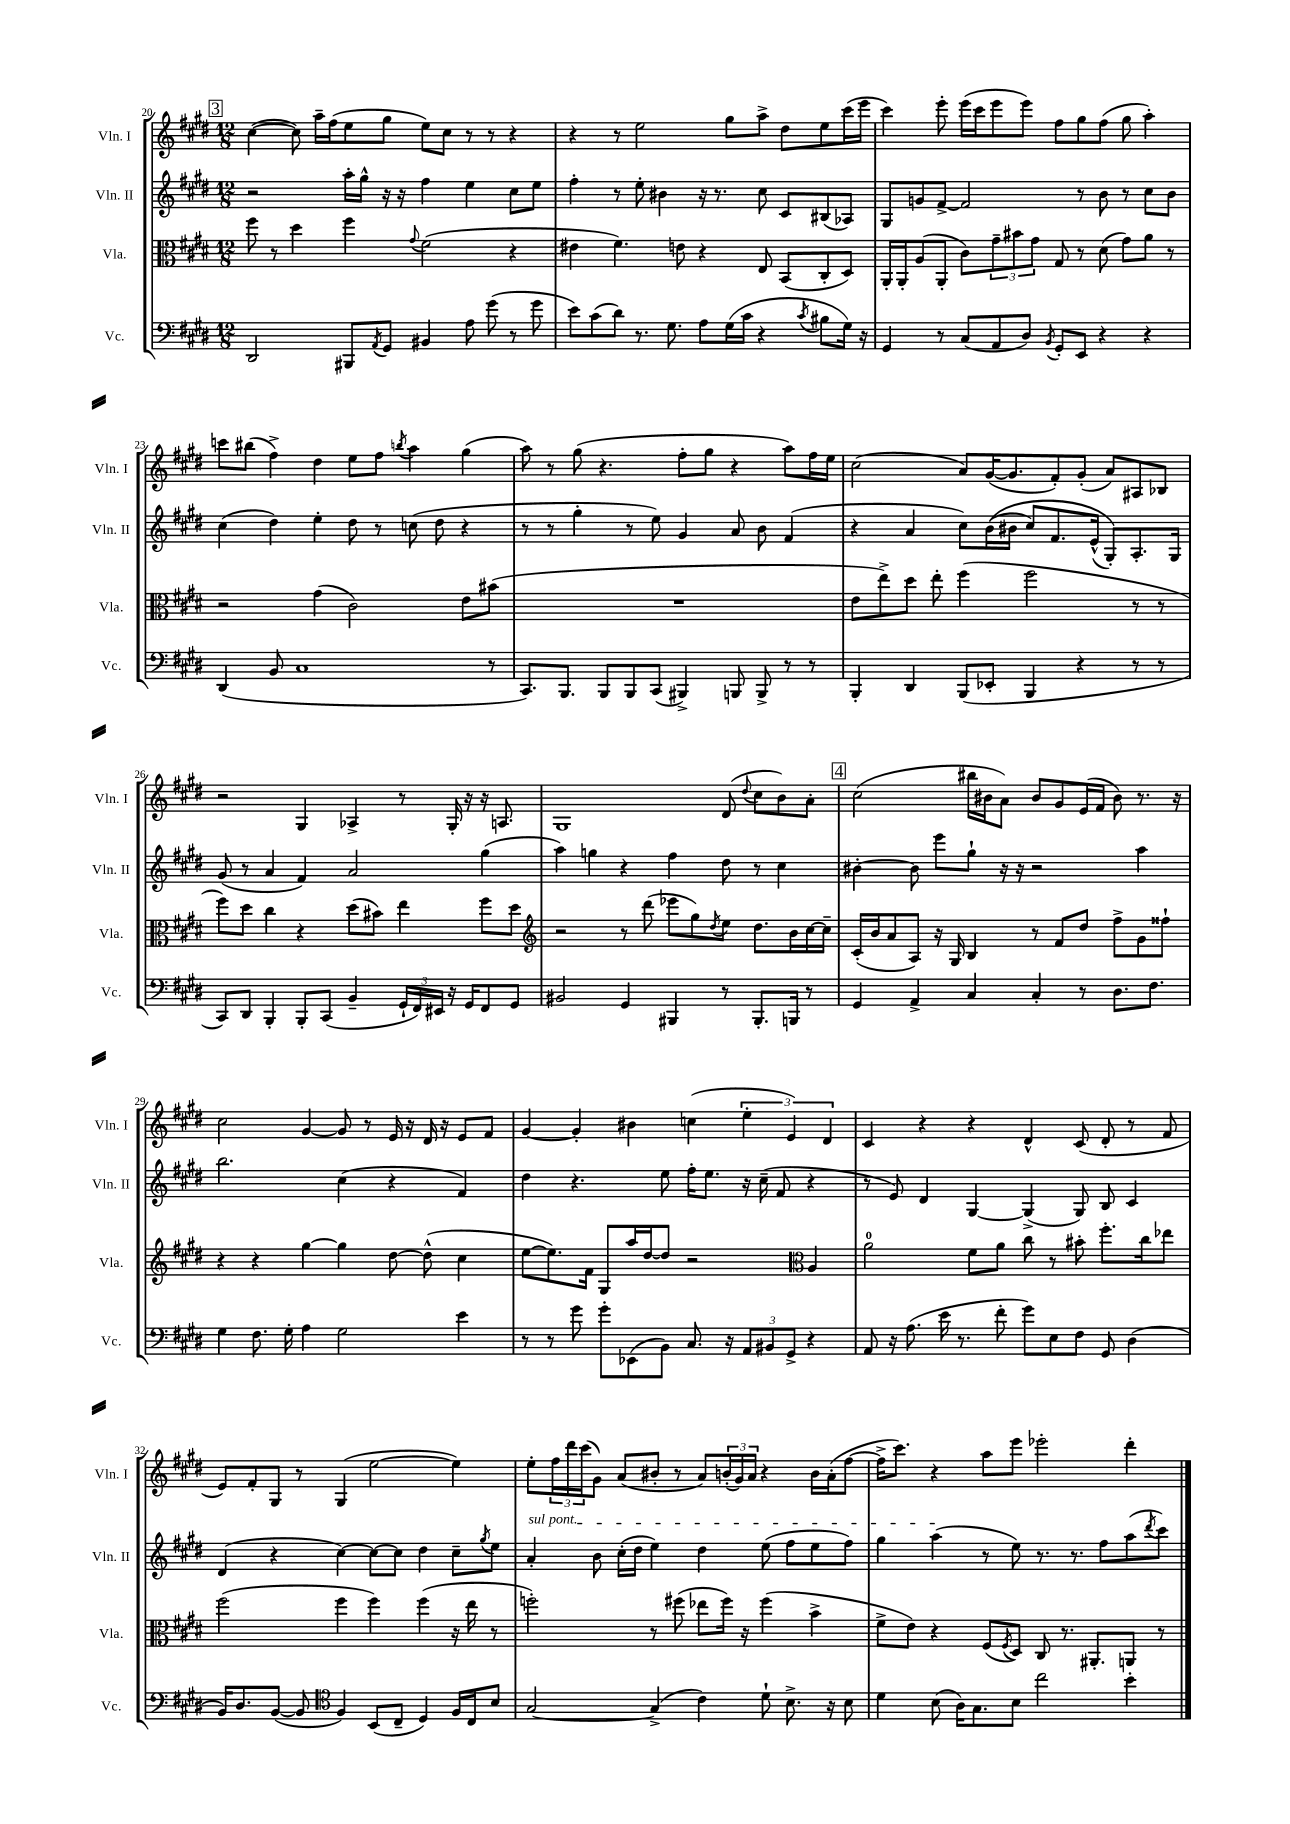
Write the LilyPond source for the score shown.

<<
\new StaffGroup <<
\new Staff = "s0" \with { instrumentName = "Vln. I" shortInstrumentName = "Vln. I" } {
    \clef treble \key e \major \numericTimeSignature \time 12/8
    \mark \markup { \box "3" } cis''4~( cis''8) a''16-- fis''16( e''8 gis''8 e''8) cis''8 r8 r8 r4 |
    r4 r8 e''2 gis''8 a''8-> dis''8 e''8 cis'''16( e'''16 |
    cis'''4) e'''8-. e'''16( cis'''16 e'''8 e'''8) fis''8 gis''8 fis''8( gis''8 a''4-.) |
    c'''8 bis''8( fis''4->) dis''4 e''8 fis''8 \acciaccatura { b''8 } a''4 gis''4( |
    a''8) r8 gis''8( r4. fis''8-. gis''8 r4 a''8) fis''16 e''16 |
    cis''2( a'8) gis'16~( gis'8. fis'8-.) gis'8-.( a'8) ais8 bes8 |
    r2 gis4 aes4-> r8 gis16-. r16 r16 a8. |
    gis1 dis'8( \appoggiatura { dis''8 } cis''8 b'8) a'8-. |
    \mark \markup { \box "4" } cis''2( bis''16 bis'16 a'8) bis'8 gis'8 e'16( fis'16 bis'8) r8. r16 |
    cis''2 gis'4~ gis'8 r8 e'16 r16 dis'16 r16 e'8 fis'8 |
    gis'4~ gis'4-. bis'4 c''4( \tuplet 3/2 { e''4-. e'4) dis'4 } |
    cis'4 r4 r4 dis'4-^ cis'8( dis'8-. r8 fis'8 |
    e'8) fis'8-. gis8 r8 gis4( e''2~ e''4) |
    e''8-. \tuplet 3/2 { fis''16 dis'''16 cis'''16( } gis'8) a'8( bis'8-. r8 a'8) \tuplet 3/2 { b'16-.( gis'16) a'16 } r4 b'16 a'16-.( fis''8~ |
    fis''16-> cis'''8.) r4 a''8 e'''8 ees'''2-. dis'''4-. \bar "|." |
}
\new Staff = "s1" \with { instrumentName = "Vln. II" shortInstrumentName = "Vln. II" } {
    \clef treble \key e \major \numericTimeSignature \time 12/8
    \mark \markup { \box "3" } r2 a''16-. gis''16-^ r16 r16 fis''4 e''4 cis''8 e''8 |
    fis''4-. r8 e''8-. bis'4 r16 r8. cis''8 cis'8 bis8( aes8) |
    gis8 g'8 fis'8~-> fis'2 r8 b'8 r8 cis''8 b'8 |
    cis''4( dis''4) e''4-. dis''8 r8 c''8( dis''8 r4 |
    r8 r8 gis''4-. r8 e''8) gis'4 a'8 b'8 fis'4( |
    r4 a'4 cis''8) b'16(\( bis'16 cis''8) fis'8. e'16-^( gis8-.)\) a8.-. gis16 |
    gis'8( r8 a'4 fis'4) a'2 gis''4( |
    a''4) g''4 r4 fis''4 dis''8 r8 cis''4 |
    \mark \markup { \box "4" } bis'4~-. bis'8 e'''8 gis''8-! r16 r16 r2 a''4 |
    b''2. cis''4( r4 fis'4) |
    dis''4 r4. e''8 fis''16-. e''8. r16 cis''16--( fis'8 r4 |
    r8 e'8) dis'4 gis4~ gis4->( gis8) b8 cis'4 |
    dis'4( r4 cis''4~) cis''8~ cis''8 dis''4 cis''8-- \acciaccatura { gis''8 } e''8 |
    \once \override TextSpanner.bound-details.left.text = \markup { \italic "sul pont." } a'4-.\startTextSpan b'8 cis''16-.( dis''16 e''4) dis''4 e''8( fis''8 e''8 fis''8) |
    gis''4 a''4\stopTextSpan( r8 e''8) r8. r8. fis''8 a''8( \acciaccatura { dis'''8 } cis'''8) \bar "|." |
}
\new Staff = "s2" \with { instrumentName = "Vla." shortInstrumentName = "Vla." } {
    \clef alto \key e \major \numericTimeSignature \time 12/8
    \mark \markup { \box "3" } fis''8 r8 dis''4 fis''4 \appoggiatura { gis'8 } fis'2( r4 |
    eis'4 fis'4.) e'8 r4 e8 b,8( cis8-. dis8) |
    a,16-. a,16-. a8( a,8-. cis'8) \tuplet 3/2 { gis'8-- bis'8 gis'8 } gis8 r8 dis'8( gis'8) a'8 r8 |
    r2 gis'4( cis'2) e'8 bis'8( |
    R1. |
    e'8 e''8->) dis''8 e''8-. fis''4( fis''2 r8 r8 |
    fis''8) dis''8 cis''4 r4 dis''8( bis'8) e''4 fis''8 dis''8 |
    \clef treble r2 r8 dis'''8( ees'''8 gis''8) \acciaccatura { dis''8 } e''8 dis''8. b'16 cis''16~ cis''16-- |
    \mark \markup { \box "4" } cis'16-.( b'16 a'8 a8) r16 gis16 b4 r8 fis'8 dis''8 fis''8-> gis'8 fisis''8-! |
    r4 r4 gis''4~ gis''4 dis''8~ dis''8-^( cis''4 |
    e''8~ e''8.) fis'16 gis8 a''16 dis''16~ dis''8 r2 \clef alto a4 |
    a'2-0 fis'8 a'8 cis''8 r8 bis'8-. fis''8.-. cis''16 ees''8 |
    fis''2( fis''4 fis''4) fis''4( r16 e''16 r8 |
    f''2-.) r8 fis''8( ees''8 fis''16) r16 fis''4( b'4-> |
    fis'8-> e'8) r4 fis8( \acciaccatura { fis8 } dis8) cis8 r8. ais,8.-. a,8 r8 \bar "|." |
}
\new Staff = "s3" \with { instrumentName = "Vc." shortInstrumentName = "Vc." } {
    \clef bass \key e \major \numericTimeSignature \time 12/8
    \mark \markup { \box "3" } dis,2 bis,,8 \acciaccatura { a,8 } gis,8 bis,4 a8 gis'8( r8 gis'8 |
    e'8) cis'8( dis'8) r8. gis8. a8 gis16( cis'16 r4 \acciaccatura { cis'8 } bis8 gis16) r16 |
    gis,4 r8 cis8( a,8 dis8) \acciaccatura { b,8 } gis,8-. e,8 r4 r4 |
    dis,4( b,8 cis1 r8 |
    cis,8.) b,,8. b,,8 b,,8 cis,8( bis,,4->) b,,8 b,,8-> r8 r8 |
    b,,4-. dis,4 b,,8( ees,8-. b,,4 r4 r8 r8 |
    cis,8) dis,8 b,,4-. b,,8-. cis,8( b,4-- \tuplet 3/2 { gis,16-! fis,16) eis,16 } r16 gis,16 fis,8 gis,8 |
    bis,2 gis,4 bis,,4 r8 bis,,8.-. b,,16 r8 |
    \mark \markup { \box "4" } gis,4 a,4-> cis4 cis4-. r8 dis8. fis8. |
    gis4 fis8. gis16-. a4 gis2 e'4 |
    r8 r8 gis'8 gis'8-. ees,8( b,8) cis8. r16 \tuplet 3/2 { a,8 bis,8 gis,8-> } r4 |
    a,8 r16 a8.( e'16 r8. fis'8-. gis'8) e8 fis8 gis,8 dis4( |
    b,16) dis8. b,8~( b,8 \clef tenor fis4) b,8( cis8-- dis4) fis16 cis16 b8 |
    gis2~ gis4->( cis'4) dis'8-! b8.-> r16 b8 |
    dis'4 b8( a16) gis8. b8 cis''2 b'4-. \bar "|." |
}
>>
>>
\layout { \context { \Score currentBarNumber = #20 } }
